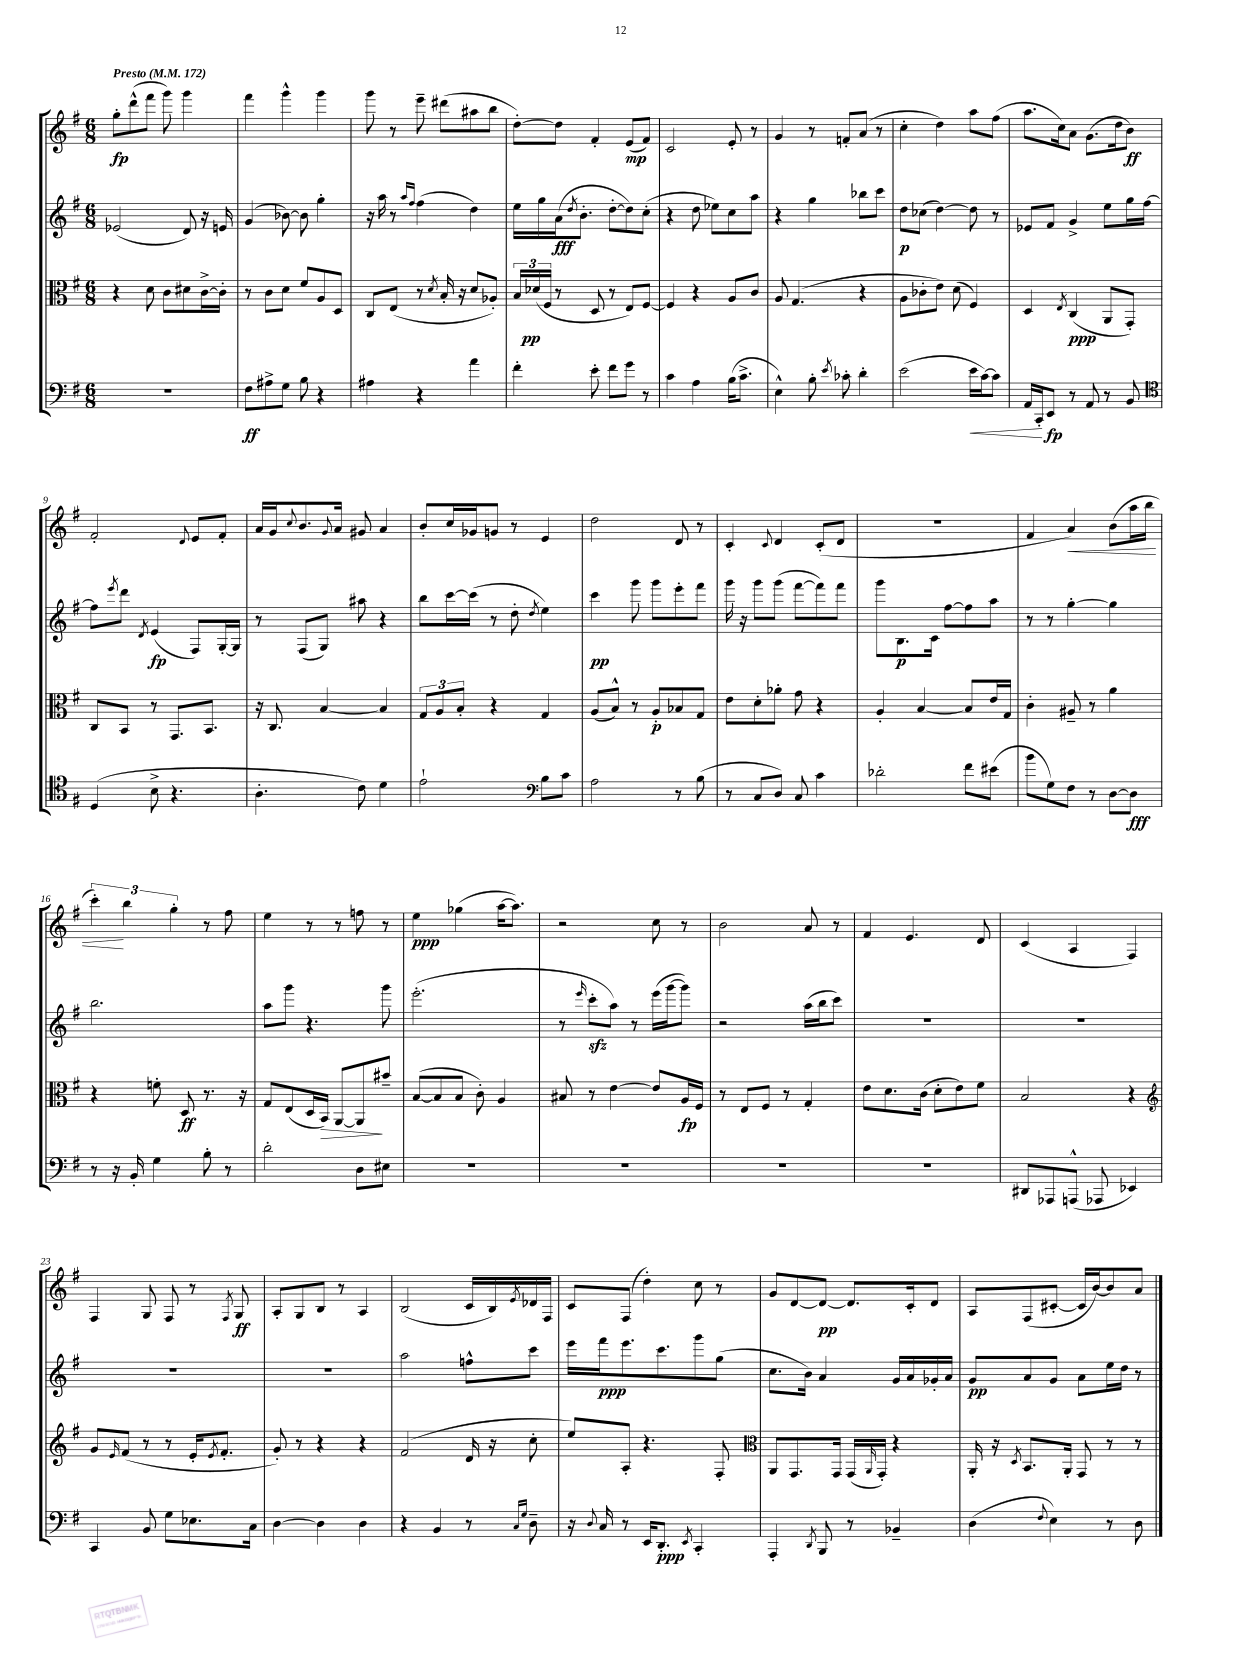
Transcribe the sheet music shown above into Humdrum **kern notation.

**kern	**kern	**kern	**kern
*staff4	*staff3	*staff2	*staff1
*clefF4	*clefC3	*clefG2	*clefG2
*k[f#]	*k[f#]	*k[f#]	*k[f#]
*M6/8	*M6/8	*M6/8	*M6/8
*MM172	*MM172	*MM172	*MM172
2.r	4r	(2e-	8gg'
.	.	.	(8ddd^^
.	8d	.	8fff#
.	8c	.	8ggg)
.	8d#	8d)	4ggg
.	[16c^	16r	.
.	16c']	16e	.
=	=	=	=
8F#	8r	(4g	4fff#
8A#^	8c	.	.
8G	8d	[8b-)	4ggg^^
8B	8f#	8b-]	.
4r	8A	4gg'	4ggg
.	8D	.	.
=	=	=	=
4A#	8C	16r	8ggg
.	.	16aa	.
.	(8E	8r	8r
.	.	16qqaa	.
.	.	16qqff#	.
4r	8r	(4ff#	8eee~
.	8qd	.	.
.	16B'	.	(8ddd#
.	16r	.	.
4a	8d	4dd)	8aa#
.	8A-')	.	8bb
=	=	=	=
4f#'	24B	16ee	[8dd')
.	(24d-	.	.
.	.	16gg	.
.	24F#	.	.
.	8r	(16a	8dd]
.	.	8qdd	.
.	.	8.b'	.
8e'	8D	.	4f#'
8f#	8r	[8dd'	.
8g	8E)	8dd])	(8e
8r	[8F#	(8cc'	8f#)
=	=	=	=
4c	4F#]	4r	2c
4A	4r	8dd	.
.	.	8ee-)	.
(16B	8A	8cc	8e'
8.c^	.	.	.
.	8c	8aa	8r
=	=	=	=
4E^^)	8A	4r	4g
.	(4.G	.	.
8B'	.	4gg	8r
8qe	.	.	.
8c-'	.	.	8f'
4d'	4r	8bb-	(8a
.	.	8ccc	8r
=	=	=	=
(2e	8A	8dd	4cc'
.	8c-'	(8cc-	.
.	8e)	[4dd)	4dd)
.	(8d	.	.
16e	4F#)	8dd]	8aa
[16c)	.	.	.
8c]	.	8r	(8ff#
=	=	=	=
16AA	4D	8e-	8.aa
16CC'	.	.	.
8EE	.	8f#	.
.	.	.	16cc)
.	8qE	.	.
8r	(4C	4g^	8a
8AA	.	.	(8.g
8r	8AA	8ee	.
.	.	.	16dd
8BB	8GG')	16gg	8b)
.	.	[16ff#	.
=	=	=	=
*clefC4	*	*	*
(4D	8C	8ff#]	2f#'
.	.	8qeee	.
.	8BB	8ddd	.
.	.	8qd	.
8B^	8r	(4e	.
4.r	8.GG	.	.
.	.	.	8qqd
.	.	8F#)	8e
.	8.BB	.	.
.	.	[16G'	8f#'
.	.	16G]	.
=	=	=	=
4.A'	16r	8r	16a
.	8.C	.	16g
.	.	.	8qqcc
.	.	(8F#	8.b
.	[4B	8G)	.
.	.	.	8qqg
.	.	.	16a
8c)	.	8aa#	8g#
4d	4B]	4r	4a
=	=	=	=
2e`	12G	8bb	8b'
.	12A	.	.
.	.	[16ccc	16cc
.	12B'	.	.
.	.	(16ccc]	16g-
.	4r	8r	8g
.	.	8dd'	8r
*clefF4	*	*	*
.	.	8qdd	.
8B	4G	4ee)	4e
8c	.	.	.
=	=	=	=
2A	(8A	4ccc	2dd
.	8B^^)	.	.
.	8r	8ggg	.
.	8A'	8ggg	.
8r	8B-	8eee'	8d
(8B	8G	8fff#	8r
=	=	=	=
8r	8e	16ggg	4c'
.	.	16r	.
8C	8d'	8ggg	.
.	.	.	8qqc
8D)	8a-'	(8ggg	4d
8C	8g	[8fff#	.
4c	4r	8fff#])	(8c'
.	.	8fff#	8d
=	=	=	=
2d-'	4A'	8ggg	2.r
.	.	8.B	.
.	[4B	.	.
.	.	16c	.
.	.	[8ff#	.
8f#	8B]	8ff#]	.
(8e#	16e	8aa	.
.	16G	.	.
=	=	=	=
8b	4c'	8r	4f#
8G)	.	8r	.
8F#	8A#~	[4gg'	4a)
8r	8r	.	.
[8D	4a	4gg]	(8b
8D]	.	.	16aa
.	.	.	16bb
=	=	=	=
8r	4r	2.bb	6ccc')
16r	.	.	.
.	.	.	6bb
16BB'	.	.	.
4G	8f'	.	.
.	.	.	6gg'
.	8D	.	.
8B'	8.r	.	8r
8r	.	.	8ff#
.	16r	.	.
=	=	=	=
2d'	8G	8aa	4ee
.	(8E	8ggg	.
.	16D	4.r	8r
.	16BB)	.	.
.	[8AA	.	8r
8D	8AA]	.	8ff
8E#	8b#~	8ggg	8r
=	=	=	=
2.r	([8B	(2.eee'	4ee
.	8B]	.	.
.	8B	.	(4gg-
.	8c')	.	.
.	4A	.	[16aa
.	.	.	8.aa])
=	=	=	=
2.r	8B#	8r	2r
.	.	16qqeee	.
.	8r	8ccc'	.
.	[4e	8aa)	.
.	.	8r	.
.	8e]	(16eee	8cc
.	.	[16ggg	.
.	16A	8ggg])	8r
.	16F#	.	.
=	=	=	=
2.r	8r	2r	2b
.	8E	.	.
.	8F#	.	.
.	8r	.	.
.	4G'	(16aa	8a
.	.	16bb	.
.	.	8ccc)	8r
=	=	=	=
2.r	8e	2.r	4f#
.	8.d	.	.
.	.	.	4.e
.	(16c	.	.
.	8d'	.	.
.	8e)	.	.
.	8f#	.	8d
=	=	=	=
8DD#	2B	2.r	(4c
8AAA-	.	.	.
(8AAA^^	.	.	4A
8AAA-	.	.	.
4EE-)	4r	.	4F#)
=	=	=	=
*	*clefG2	*	*
4CC	8g	2.r	4F#
.	16qqe	.	.
.	(8f#	.	.
8BB	8r	.	8G
8G	8r	.	8F#
8.E-	16e'	.	8r
.	8qe	.	.
.	8.f#'	.	.
.	.	.	8qF#
.	.	.	8G
16C	.	.	.
=	=	=	=
[4D	8g')	2.r	8A'
.	8r	.	8G
4D]	4r	.	8B
.	.	.	8r
4D	4r	.	4A
=	=	=	=
4r	(2f#	2aa	(2B
4BB	.	.	.
8r	16d	8ff^^	16c
.	16r	.	16B)
16qqC	.	.	.
16qqG	.	.	8qe
8D~	8cc'	8ccc	16d-
.	.	.	16F#
=	=	=	=
16r	8ee)	16eee	8c
8qqD	.	.	.
16C	.	16fff#	.
8r	8A'	8.eee	(8F#
16EE	4.r	.	4dd')
8.DD'	.	8.ccc	.
8qEE	.	.	.
4CC'	.	8ggg	8cc
.	8F#'	(8gg	8r
=	=	=	=
*	*clefC3	*	*
4AAA'	8AA	8.cc	8g
.	8.GG	.	[8d
.	.	16b)	.
8qDD	.	.	.
8BBB	.	4a	8d_
.	16GG	.	.
8r	(16GG	.	8.d]
.	16qqAA	.	.
.	16GG')	.	.
4BB-~	4r	16g	.
.	.	16a	16c'
.	.	16g-'	8d
.	.	16a	.
=	=	=	=
(4D	16AA'	8g	8A
.	16r	.	.
.	8qD	.	.
.	8.BB	8a	(8F#
8qqF#	.	.	.
4E)	.	8g	[8c#'
.	16AA'	.	.
.	8GG	8a	16c#]
.	.	.	[16b)
8r	8r	16ee	8b]
.	.	16dd	.
8D	8r	8r	8a
==	==	==	==
*-	*-	*-	*-
